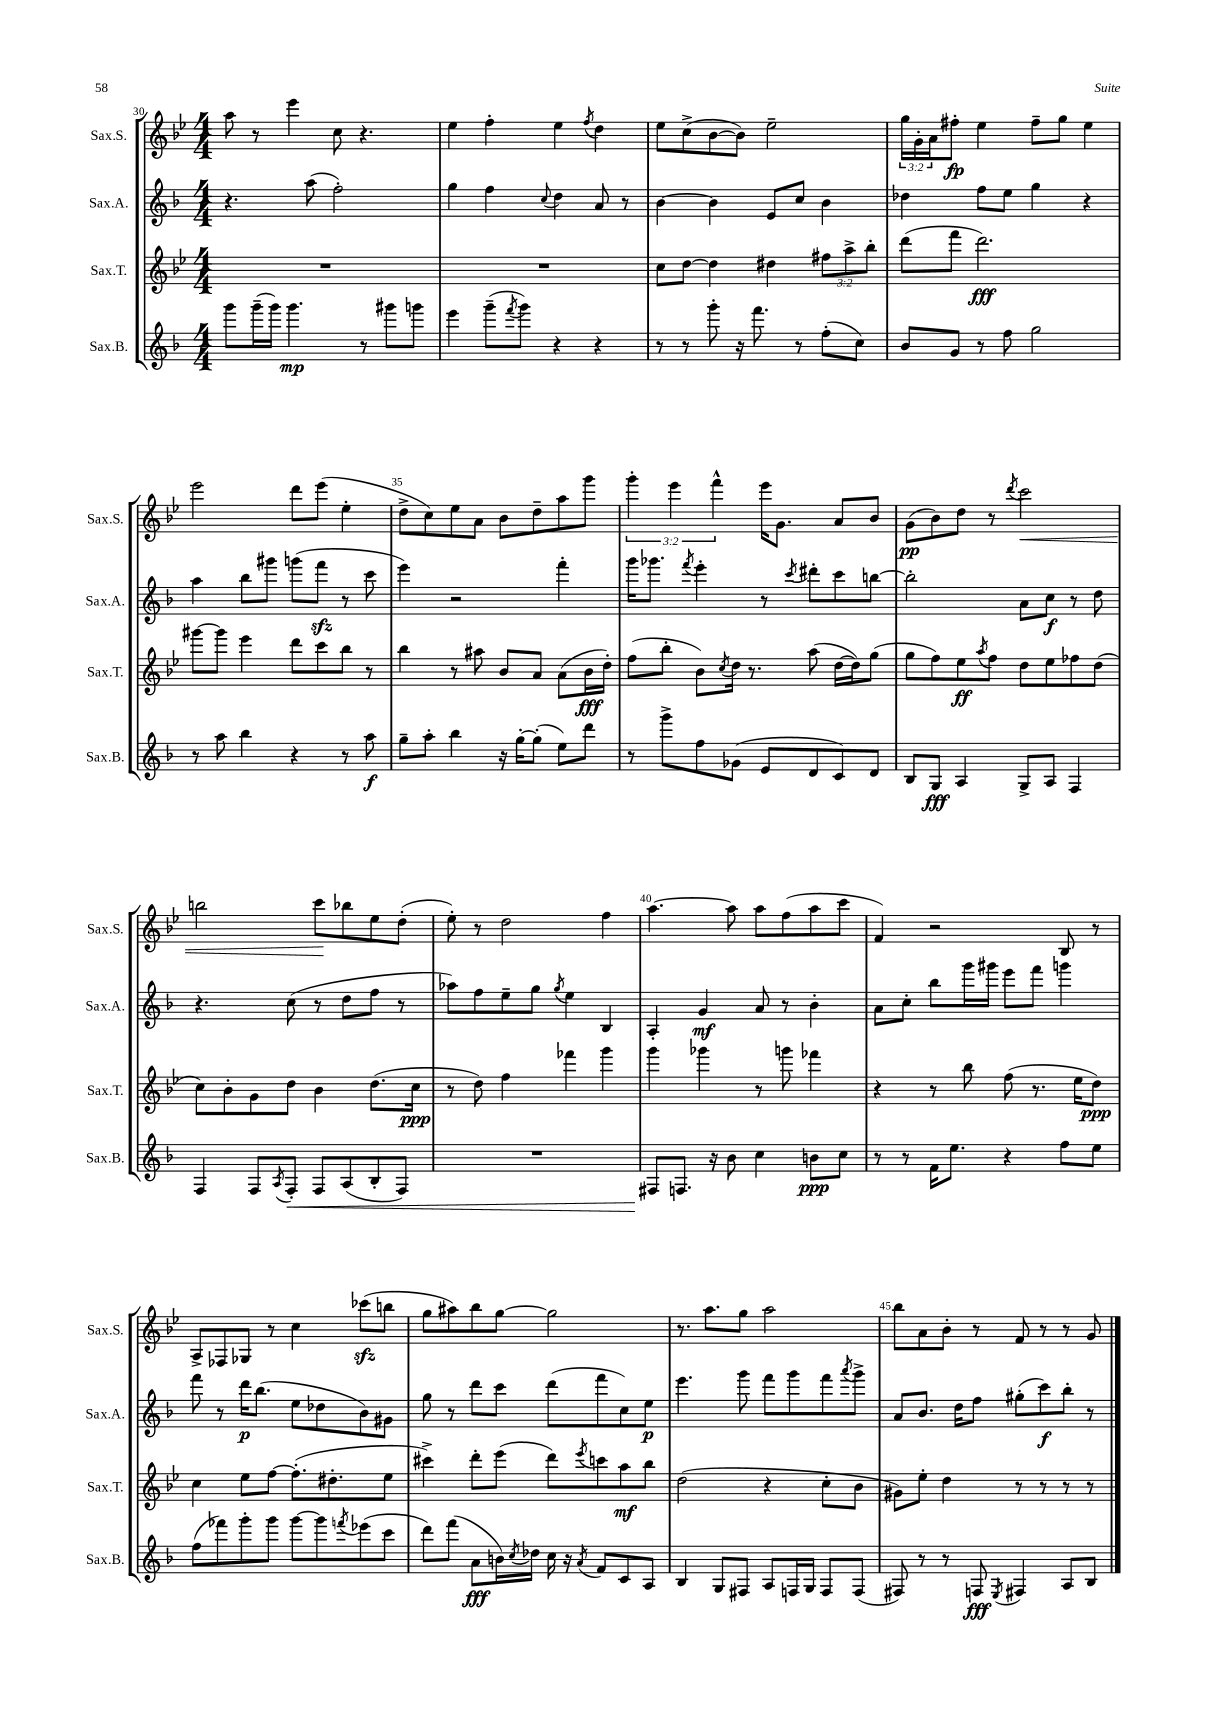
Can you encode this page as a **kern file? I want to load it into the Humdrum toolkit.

**kern	**kern	**kern	**kern
*staff4	*staff3	*staff2	*staff1
*clefG2	*clefG2	*clefG2	*clefG2
*k[b-]	*k[b-e-]	*k[b-]	*k[b-e-]
*M4/4	*M4/4	*M4/4	*M4/4
8ggg	1r	4.r	8aa
(16ggg~	.	.	8r
16ggg)	.	.	.
4.ggg	.	.	4eee-
.	.	(8aa	.
.	.	2ff')	8cc
8r	.	.	4.r
8ggg#	.	.	.
8ggg	.	.	.
=	=	=	=
4eee	1r	4gg	4ee-
(8ggg~	.	4ff	4ff'
8qfff	.	.	.
8ggg)	.	.	.
.	.	8qqcc	.
4r	.	4dd	4ee-
.	.	.	8qff
4r	.	8a	4dd
.	.	8r	.
=	=	=	=
8r	8cc	[4b-	8ee-
8r	[8dd	.	(8cc^
8ggg'	4dd]	4b-]	[8b-
16r	.	.	8b-])
8.fff	.	.	.
.	4dd#	8e	2ee-~
8r	.	8cc	.
(8ff'	12ff#	4b-	.
.	12aa^	.	.
8cc)	.	.	.
.	12bb-'	.	.
=	=	=	=
8b-	(8ddd	4dd-	24gg
.	.	.	24g'
.	.	.	24a
8g	8fff	.	8ff#'
8r	2.ddd)	8ff	4ee-
8ff	.	8ee	.
2gg	.	4gg	8ff#~
.	.	.	8gg
.	.	4r	4ee-
=	=	=	=
8r	[8ggg#	4aa	2eee-
8aa	8ggg#]	.	.
4bb-	4eee-	8bb-	.
.	.	8ggg#	.
4r	8ddd	(8ggg	8ddd
.	8ccc	8fff	(8eee-
8r	8bb-	8r	4ee-'
8aa	8r	8ccc	.
=	=	=	=
8gg~	4bb-	4eee)	8dd^
8aa'	.	.	8cc)
4bb-	8r	2r	8ee-
.	8aa#	.	8a
16r	8b-	.	8b-
[16gg'	.	.	.
(8gg']	8a	.	8dd~
8ee)	(8a	4fff'	8aa
8ddd	16b-	.	8ggg
.	16dd')	.	.
=	=	=	=
8r	(8ff	16ggg	6ggg'
.	.	8.ggg-	.
8ggg^	8bb-'	.	.
.	.	.	6eee-
.	.	8qfff	.
8ff	8b-)	4eee'	.
.	.	.	6fff^^
.	8qcc	.	.
(8g-	16dd	.	.
.	8.r	.	.
8e	.	8r	16eee-
.	.	.	8.g
.	.	8qccc	.
8d	(8aa	8ddd#'	.
8c)	[16dd	8ccc	8a
.	16dd])	.	.
8d	(8gg	[8bb	8b-
=	=	=	=
8B-	8gg	2bb']	(8g
8G	8ff)	.	8b-)
4A	8ee-	.	8dd
.	8qaa	.	.
.	8ff	.	8r
.	.	.	8qddd
8G^	8dd	8a	2ccc
8A	8ee-	8cc	.
4F	8ff-	8r	.
.	(8dd	8dd	.
=	=	=	=
4F	8cc)	4.r	2bb
.	8b-'	.	.
8F	8g	.	.
8qA	.	.	.
8F'	8dd	(8cc	.
8F	4b-	8r	8ccc
(8A	.	8dd	8bb-
8B-'	(8.dd	8ff	8ee-
8F)	.	8r	(8dd'
.	16cc	.	.
=	=	=	=
1r	8r	8aa-)	8ee-')
.	8dd)	8ff	8r
.	4ff	8ee~	2dd
.	.	8gg	.
.	.	8qgg	.
.	4fff-	4ee	.
.	4ggg	4B-	4ff
=	=	=	=
8F#	4ggg	4A'	[4.aa
8.F	.	.	.
.	4ggg-	4g	.
16r	.	.	.
8b-	.	.	8aa]
4cc	8r	8a	8aa
.	8ggg	8r	(8ff
8b	4fff-	4b-'	8aa
8cc	.	.	8ccc
=	=	=	=
8r	4r	8a	4f)
8r	.	8cc'	.
16f	8r	8bb-	2r
8.ee	.	.	.
.	8bb-	16ggg	.
.	.	16ggg#	.
4r	(8ff	8eee	.
.	8.r	8fff	.
8ff	.	4ggg	8B-
.	16ee-	.	.
8ee	8dd)	.	8r
=	=	=	=
(8ff	4cc	8fff	8A^
8fff-)	.	8r	8F-
8ggg'	8ee-	16ddd	8G-
.	.	(8.bb-	.
8ggg	[8ff	.	8r
[8ggg	(8.ff']	8ee	4cc
8ggg]	.	8dd-	.
.	8.dd#'	.	.
8qfff	.	.	.
(8eee-	.	8b-)	(8ccc-
8ccc	8ee-	8g#	8bb
=	=	=	=
8ddd)	4ccc#^)	8gg	8gg
(8fff	.	8r	8aa#)
8a	8ddd'	8ddd	8bb-
16b)	(8eee-	8ccc	[8gg
8qcc	.	.	.
16dd-	.	.	.
16cc	8ddd)	(8ddd	2gg]
16r	.	.	.
8qa	8qeee-	.	.
8f	8ccc	8fff	.
8c	8aa	8cc)	.
8A	8bb-	8ee	.
=	=	=	=
4B-	(2dd	4.eee	8.r
.	.	.	8.aa
8G	.	.	.
8F#	.	8ggg	8gg
8A	4r	8fff	2aa
16F	.	8ggg	.
16G	.	.	.
8F	8cc'	8fff	.
.	.	8qaaa	.
(8F	8b-	8ggg^	.
=	=	=	=
8F#)	8g#)	8a	8bb-
8r	8ee-'	8.b-	8a
8r	4dd	.	8b-'
.	.	16dd	.
8F	.	8ff	8r
8qE	.	.	.
4F#	8r	(8gg#'	8f
.	8r	8ccc)	8r
8A	8r	8bb-'	8r
8B-	8r	8r	8g
==	==	==	==
*-	*-	*-	*-
